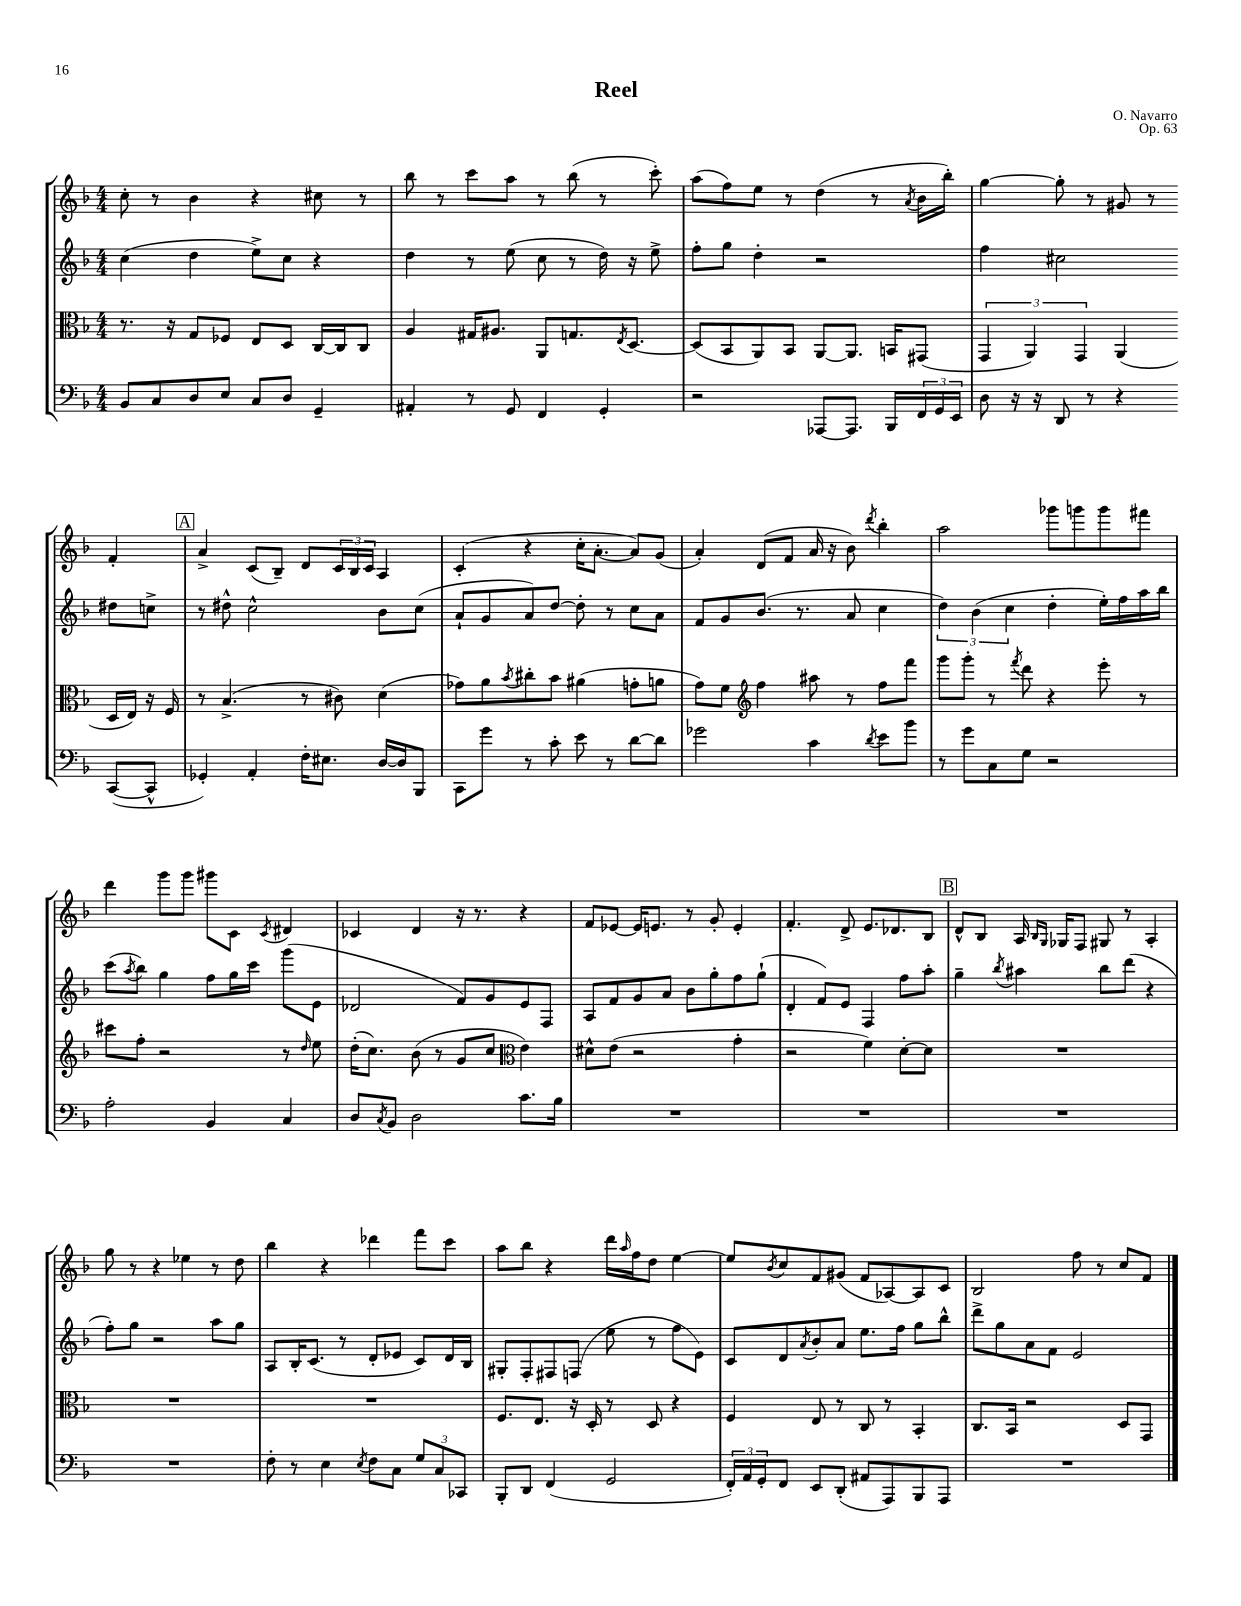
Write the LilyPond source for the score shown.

\header { title = "Reel" composer = "O. Navarro" opus = "Op. 63" }
<<
\new StaffGroup <<
\new Staff = "s0" {
    \clef treble \key f \major \numericTimeSignature \time 4/4
    c''8-. r8 bes'4 r4 cis''8 r8 |
    bes''8 r8 c'''8 a''8 r8 bes''8( r8 c'''8-.) |
    a''8( f''8) e''8 r8 d''4( r8 \acciaccatura { a'8 } bes'16 bes''16-.) |
    g''4~ g''8-. r8 gis'8 r8 f'4-. |
    \mark \markup { \box "A" } a'4-> c'8( bes8--) d'8 \tuplet 3/2 { c'16 bes16 c'16 } a4 |
    c'4-.( r4 c''16-. a'8.~-. a'8) g'8( |
    a'4-.) d'8( f'8 a'16 r16 bes'8) \acciaccatura { d'''8 } bes''4-. |
    a''2 ges'''8 g'''8 g'''8 fis'''8 |
    d'''4 g'''8 g'''8 gis'''8 c'8 \acciaccatura { c'8 } dis'4 |
    ces'4 d'4 r16 r8. r4 |
    f'8 ees'8~ ees'16 e'8. r8 g'8-. e'4-. |
    f'4.-. d'8-> e'8. des'8. bes8 |
    \mark \markup { \box "B" } d'8-^ bes8 a16 \grace { bes16 g16 } ges16 f8 gis8 r8 a4-. |
    g''8 r8 r4 ees''4 r8 d''8 |
    bes''4 r4 des'''4 f'''8 c'''8 |
    a''8 bes''8 r4 d'''16 \grace { a''16 } f''16 d''8 e''4~ |
    e''8 \acciaccatura { bes'8 } c''8 f'8 gis'8( f'8 aes8~) aes8 c'8 |
    bes2 f''8 r8 c''8 f'8 \bar "|." |
}
\new Staff = "s1" {
    \clef treble \key f \major \numericTimeSignature \time 4/4
    c''4( d''4 e''8->) c''8 r4 |
    d''4 r8 e''8( c''8 r8 d''16) r16 e''8-> |
    f''8-. g''8 d''4-. r2 |
    f''4 cis''2 dis''8 c''8-> |
    \mark \markup { \box "A" } r8 dis''8-^ c''2-^ bes'8 c''8( |
    a'8-! g'8 a'8) d''8~ d''8-. r8 c''8 a'8 |
    f'8 g'8 bes'8.( r8. a'8 c''4 |
    \tuplet 3/2 { d''4) bes'4( c''4 } d''4-. e''16-.) f''16 a''16 bes''16 |
    c'''8( \acciaccatura { a''8 } bes''8) g''4 f''8 g''16 c'''16 g'''8( e'8 |
    des'2 f'8) g'8 e'8 f8 |
    a8 f'8 g'8 a'8 bes'8 g''8-. f''8 g''8-!( |
    d'4-. f'8) e'8 f4 f''8 a''8-. |
    \mark \markup { \box "B" } g''4-- \acciaccatura { bes''8 } ais''4 bes''8 d'''8( r4 |
    f''8-.) g''8 r2 a''8 g''8 |
    a8 bes16-. c'8.( r8 d'8-. ees'8 c'8) d'16 bes16 |
    gis8-. f8-. fis8 f8( e''8 r8 f''8 e'8) |
    c'8 d'8 \acciaccatura { a'8 } bes'8-. a'8 e''8. f''16 g''8 bes''8-^ |
    d'''8-> g''8 a'8 f'8 e'2 \bar "|." |
}
\new Staff = "s2" {
    \clef alto \key f \major \numericTimeSignature \time 4/4
    r8. r16 g8 fes8 e8 d8 c16~ c16 c8 |
    a4 gis16 ais8. a,8 g8. \acciaccatura { e8 } d8.~ |
    d8( bes,8 a,8) bes,8 a,8~ a,8. b,16 gis,8( |
    \tuplet 3/2 { g,4 a,4) g,4 } a,4( d16 e16) r16 f16 |
    \mark \markup { \box "A" } r8 bes4.->( r8 cis'8) d'4( |
    ges'8) a'8 \acciaccatura { bes'8 } cis''8-. bes'8 ais'4( g'8-. a'8 |
    g'8) f'8 \clef treble f''4 ais''8 r8 f''8 f'''8 |
    g'''8 g'''8-. r8 \acciaccatura { f'''8 } d'''8 r4 e'''8-. r8 |
    cis'''8 f''8-. r2 r8 \grace { d''16 } e''8 |
    d''16-.( c''8.) bes'8( r8 g'8 c''8 \clef alto e'4) |
    dis'8-^ e'8( r2 g'4-. |
    r2 f'4) d'8~-. d'8 |
    \mark \markup { \box "B" } R1 |
    R1 |
    R1 |
    f8. e8. r16 d16-. r8 d8 r4 |
    f4 e8 r8 c8 r8 bes,4-. |
    c8. bes,16 r2 d8 g,8 \bar "|." |
}
\new Staff = "s3" {
    \clef bass \key f \major \numericTimeSignature \time 4/4
    bes,8 c8 d8 e8 c8 d8 g,4-- |
    ais,4-. r8 g,8 f,4 g,4-. |
    r2 aes,,8~ aes,,8. bes,,16 \tuplet 3/2 { f,16 g,16 e,16 } |
    d8 r16 r16 d,8 r8 r4 c,8~( c,8-^ |
    \mark \markup { \box "A" } ges,4-.) a,4-. f16-. eis8. d16~ d16 bes,,8 |
    c,8 g'8 r8 c'8-. e'8 r8 d'8~ d'8 |
    ges'2 c'4 \acciaccatura { d'8 } e'8 bes'8 |
    r8 g'8 c8 g8 r2 |
    a2-. bes,4 c4 |
    d8 \acciaccatura { c8 } bes,8 d2 c'8. bes16 |
    R1 |
    R1 |
    \mark \markup { \box "B" } R1 |
    R1 |
    f8-. r8 e4 \acciaccatura { e8 } f8 c8 \tuplet 3/2 { g8 c8 ces,8 } |
    bes,,8-. d,8 f,4( g,2 |
    \tuplet 3/2 { f,16-.) a,16 g,16-. } f,8 e,8 d,8-.( ais,8 a,,8) bes,,8 a,,8 |
    R1 \bar "|." |
}
>>
>>
\layout { \context { \Score \remove "Bar_number_engraver" } }
